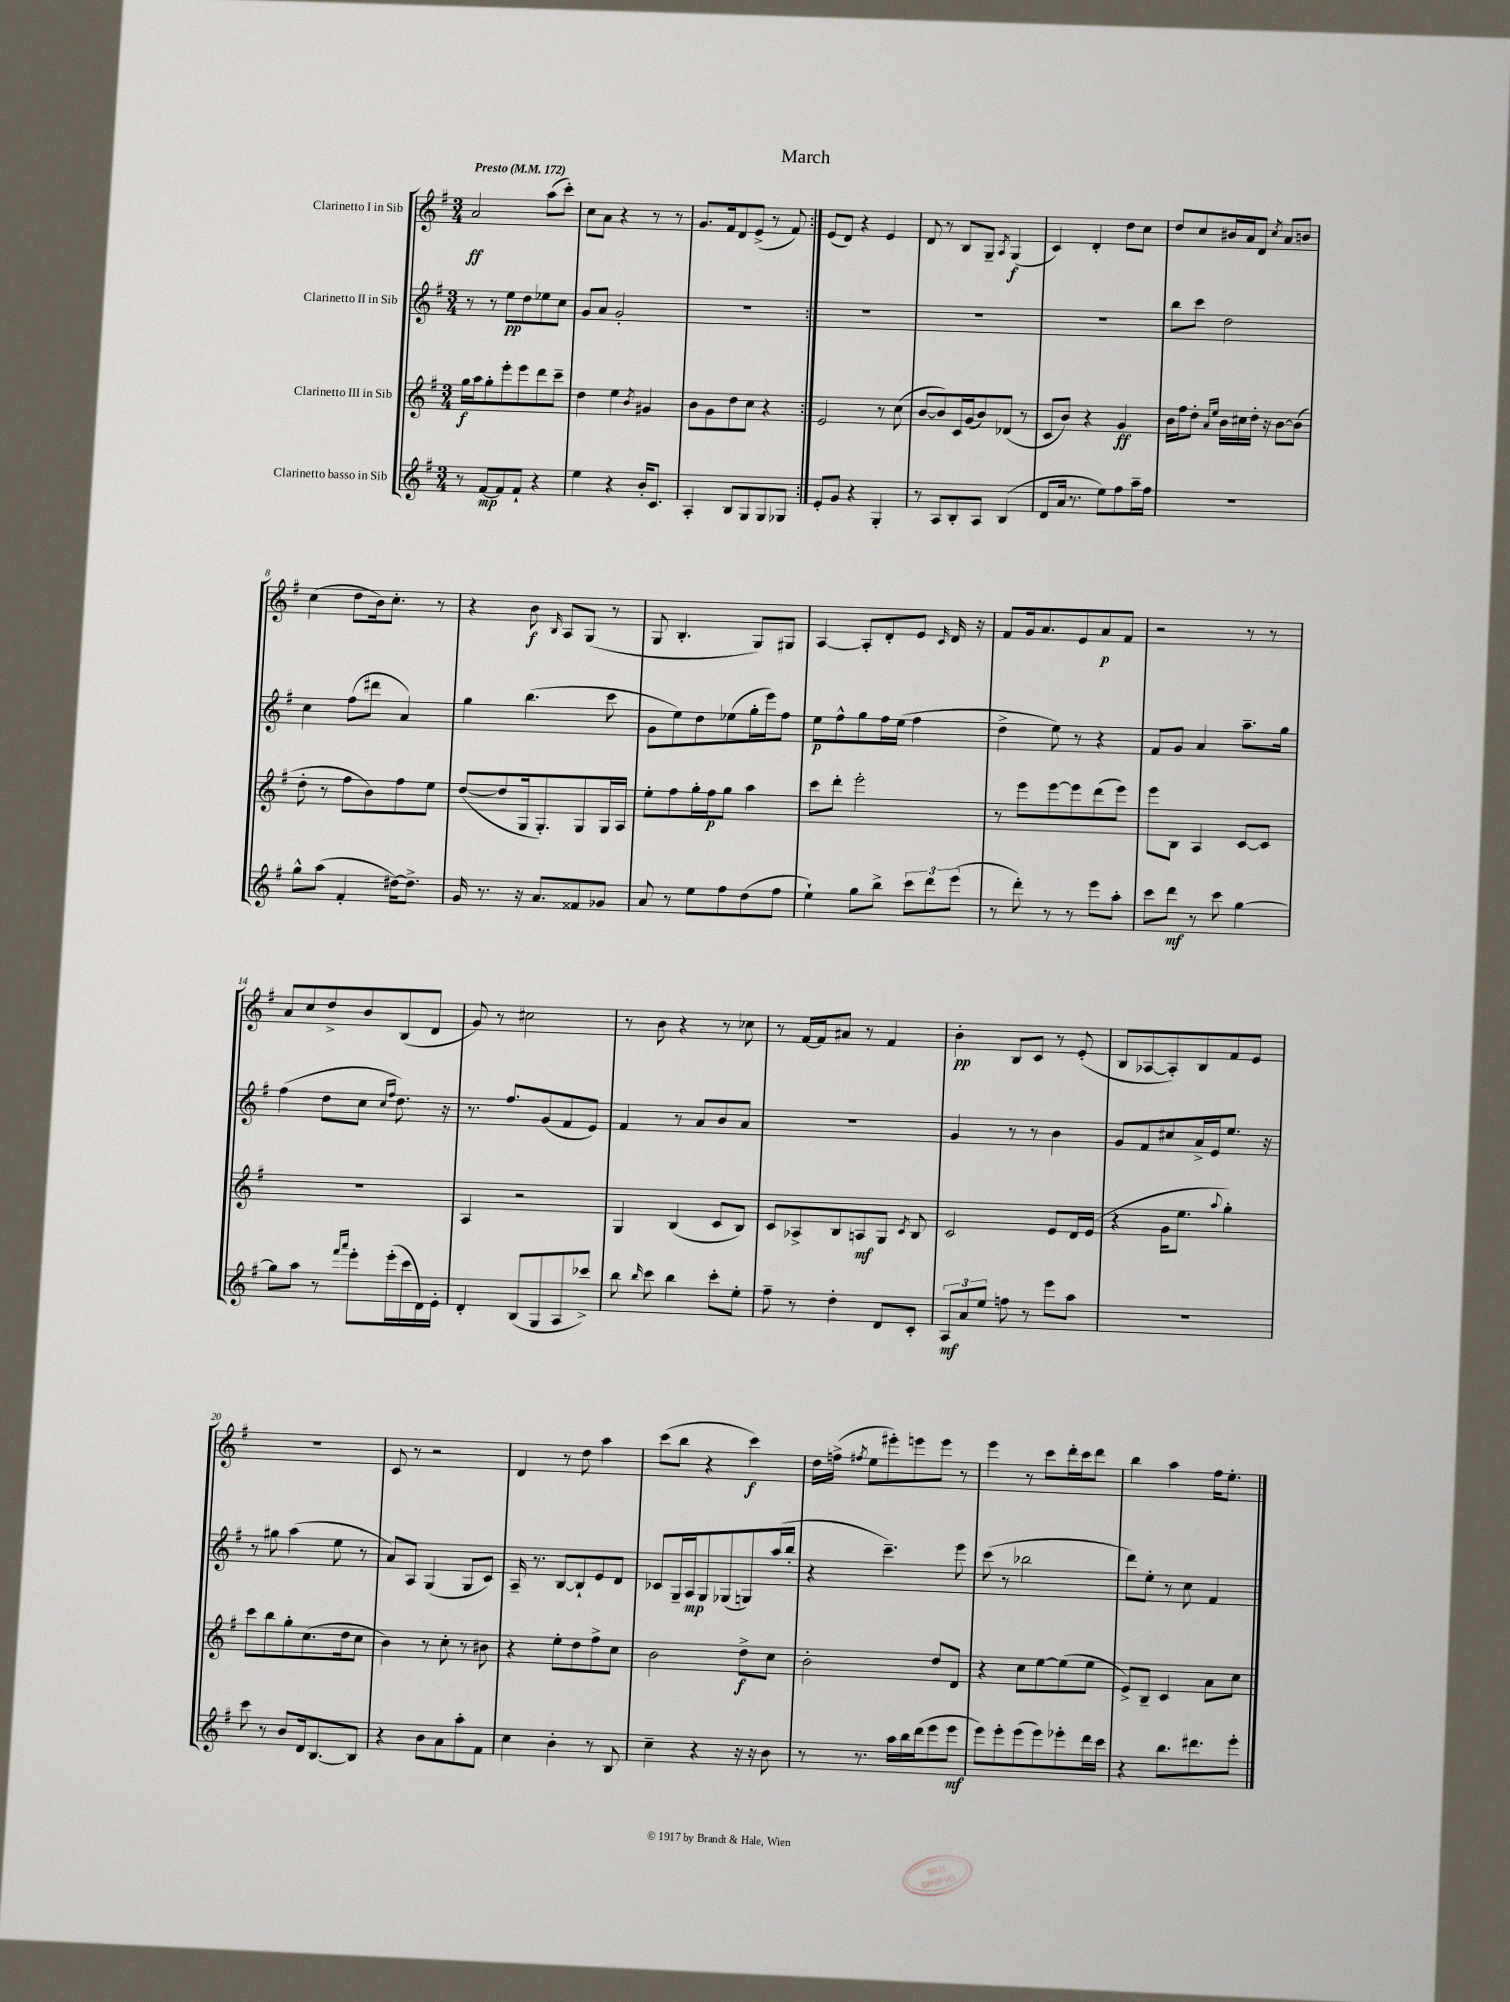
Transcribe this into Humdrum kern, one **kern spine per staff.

**kern	**dynam	**kern	**dynam	**kern	**dynam	**kern	**dynam
*part4	*part4	*part3	*part3	*part2	*part2	*part1	*part1
*staff4	*staff4	*staff3	*staff3	*staff2	*staff2	*staff1	*staff1
*I"Clarinetto basso in Sib	*	*I"Clarinetto III in Sib	*	*I"Clarinetto II in Sib	*	*I"Clarinetto I in Sib	*
*clefG2	*	*clefG2	*	*clefG2	*	*clefG2	*
*k[f#]	*	*k[f#]	*	*k[f#]	*	*k[f#]	*
*M3/4	*	*M3/4	*	*M3/4	*	*M3/4	*
*MM172	*	*MM172	*	*MM172	*	*MM172	*
=1	=1	=1	=1	=1	=1	=1	=1
!	!	!	!	!	!	!LO:TX:a:B:t=Presto	!
8r	.	16gg\LL	f	8r	.	2a/	ff
.	.	16aa\J	.	.	.	.	.
[8f#/L	mp	8gg'\	.	8r	.	.	.
8f#/]	.	8eee'\	.	8ee\L	pp	.	.
8f#`/J	.	8eee\	.	8dd\	.	.	.
4r	.	8ddd\	.	8ee-X\	.	(8aa\L	.
.	.	8ccc~\J	.	8cc\J	.	8ccc'\J)	.
=2	=2	=2	=2	=2	=2	=2	=2
4ee\	.	4dd\	.	8g/L	.	8cc\L	.
.	.	.	.	8a/J	.	8a\J	.
4r	.	4ee\	.	2g'/	.	4r	.
.	.	8qb/	.	.	.	.	.
16b'/KL	.	4g#X/	.	.	.	8r	.
8.c/J	.	.	.	.	.	.	.
.	.	.	.	.	.	8r	.
=3	=3	=3	=3	=3	=3	=3	=3
4A'/	.	8b\L	.	2.r	.	8.g/L	.
.	.	8g\	.	.	.	.	.
.	.	.	.	.	.	16f#/k	.
8B/L	.	8dd\	.	.	.	8d/	.
8G/	.	8cc\J	.	.	.	(8e^/J	.
8G/	.	4r	.	.	.	8r	.
8G-X/J	.	.	.	.	.	8f#/)	.
=4:|!	=4:|!	=4:|!	=4:|!	=4:|!	=4:|!	=4:|!	=4:|!
8e'/L	.	2e/	.	2.r	.	(8e/L	.
8g/J	.	.	.	.	.	8d/J)	.
4r	.	.	.	.	.	4r	.
4G'/	.	8r	.	.	.	4e/	.
.	.	(8cc\	.	.	.	.	.
=5	=5	=5	=5	=5	=5	=5	=5
8r	.	[8b/L	.	2.r	.	8d/	.
8A/L	.	8b/])	.	.	.	8r	.
8B'/	.	16c/L	.	.	.	8B/L	.
.	.	(16g/J	.	.	.	.	.
8A/J	.	8b/)	.	.	.	8G~/J	.
.	.	.	.	.	.	8qA/	.
(4B/	.	(8d-X/J	.	.	.	(4G/	f
.	.	8r	.	.	.	.	.
=6	=6	=6	=6	=6	=6	=6	=6
8d/L	.	8c/L	.	2.r	.	4c/)	.
16a/Jk	.	8b/J)	.	.	.	.	.
8.r	.	.	.	.	.	.	.
.	.	4r	.	.	.	4d'/	.
8ee\L)	.	.	.	.	.	.	.
8ff#\	.	4g/	ff	.	.	8dd\L	.
16aa~\L	.	.	.	.	.	8cc\J	.
16ff#\JJ	.	.	.	.	.	.	.
=7	=7	=7	=7	=7	=7	=7	=7
2.r	.	16b\LL	.	8bb\L	.	8dd/L	.
.	.	16ff#\J	.	.	.	.	.
.	.	8dd'\J	.	8ccc\J	.	8cc/	.
.	.	16qqa/LL	.	.	.	.	.
.	.	16qqee/JJ	.	.	.	.	.
.	.	16b\LL	.	2dd\	.	16b#X/L	.
.	.	16cc#X\	.	.	.	16a/J	.
.	.	16dd'\JJ	.	.	.	8d/J	.
.	.	16r	.	.	.	.	.
.	.	.	.	.	.	8qcc/	.
.	.	[8b\L	.	.	.	8a/L	.
.	.	(8b\J]	.	.	.	8bn/J	.
!!LO:LB:g=z
=8	=8	=8	=8	=8	=8	=8	=8
8gg^^\L	.	8dd'\	.	4cc\	.	(4cc\	.
(8aa\J	.	8r	.	.	.	.	.
4f#'/	.	8ff#\L	.	(8ff#\L	.	8dd\L	.
.	.	8b\)	.	8ddd#X\J	.	16b\k)	.
.	.	.	.	.	.	8.cc'\J	.
[16dd#X\KL)	.	8ff#\	.	4a/)	.	.	.
8.dd#^\J]	.	.	.	.	.	.	.
.	.	8ee\J	.	.	.	8r	.
=9	=9	=9	=9	=9	=9	=9	=9
16g/	.	([8dd/L	.	4gg\	.	4r	.
8.r	.	.	.	.	.	.	.
.	.	8dd/]	.	.	.	.	.
16r	.	16G/k	.	(4.bb\	.	8b\	f
8.a/L	.	8.G'/)	.	.	.	.	.
.	.	.	.	.	.	16qqB/	.
.	.	.	.	.	.	8A/L	.
8f##X/	.	8G/	.	.	.	(8G/J	.
8g-X/J	.	16G/L	.	8ccc\	.	8r	.
.	.	16A/JJ	.	.	.	.	.
=10	=10	=10	=10	=10	=10	=10	=10
8a/	.	8ee'\L	.	8g\L	.	8G/	.
8r	.	8ff#\	.	8ee\)	.	4.B'/	.
8ee\L	.	16gg'\L	.	8dd\	.	.	.
.	.	16ff#\J	p	.	.	.	.
8ff#\	.	8gg\J	.	(8ee-X\	.	.	.
(8dd\	.	4aa\	.	16gg'\L	.	8G/L)	.
.	.	.	.	16eee\J)	.	.	.
8ff#\J	.	.	.	8ff#\J	.	8G#X/J	.
=11	=11	=11	=11	=11	=11	=11	=11
4ee`\)	.	8ccc\L	.	8ee\L	p	[4A/	.
.	.	8ddd'\J	.	8ff#^^\	.	.	.
8gg\L	.	2eee'\	.	8gg\	.	8A'/L]	.
8bb^\J	.	.	.	16ff#\L	.	8d'/	.
.	.	.	.	(16ee\JJ	.	.	.
12ccc\L	.	.	.	4ff#\	.	8e/J	.
12ddd\	.	.	.	.	.	.	.
.	.	.	.	.	.	16qqc/	.
.	.	.	.	.	.	16d/	.
(12eee\J	.	.	.	.	.	.	.
.	.	.	.	.	.	16r	.
=12	=12	=12	=12	=12	=12	=12	=12
8r	.	8r	.	4dd^\	.	8f#/L	.
8ddd'\)	.	8eee\L	.	.	.	16g/k	.
.	.	.	.	.	.	8.a/	.
8r	.	[8eee\	.	8ee\)	.	.	.
8r	.	8eee\]	.	8r	.	8e/	.
8eee\L	.	(8ddd\	.	4r	.	8a/	p
8aa'\J	.	8eee\J)	.	.	.	8f#/J	.
=13	=13	=13	=13	=13	=13	=13	=13
8ccc\L	.	8eee\L	.	8f#/L	.	2r	.
8ddd\J	mf	8B\J	.	8g/J	.	.	.
8r	.	4A/	.	4a/	.	.	.
8ccc\	.	.	.	.	.	.	.
[4gg\	.	[8c/L	.	8.aa~\L	.	8r	.
.	.	8c/J]	.	.	.	8r	.
.	.	.	.	16gg\Jk	.	.	.
!!LO:LB:g=z
=14	=14	=14	=14	=14	=14	=14	=14
8gg\L]	.	2.r	.	(4ff#\	.	8a/L	.
8aa\J	.	.	.	.	.	8cc/	.
8r	.	.	.	8dd\L	.	8dd^/	.
16qqfff#/LL	.	.	.	.	.	.	.
16qqaaa/JJ	.	.	.	.	.	.	.
8eee'\L	.	.	.	8cc\J	.	8b/	.
.	.	.	.	16qqcc/LL	.	.	.
.	.	.	.	16qqff#/JJ	.	.	.
(16eee'\L	.	.	.	8.dd\)	.	(8B/	.
16ccc\	.	.	.	.	.	.	.
16d\)	.	.	.	.	.	8d/J	.
16e'\JJ	.	.	.	16r	.	.	.
=15	=15	=15	=15	=15	=15	=15	=15
4d'/	.	4A/	.	8.r	.	8g/)	.
.	.	.	.	.	.	8r	.
.	.	.	.	8.ff#/L	.	.	.
(8B/L	.	2r	.	.	.	2cc#X\	.
8G/	.	.	.	(8g/	.	.	.
8A/	.	.	.	8f#/	.	.	.
8ccc-X^/J)	.	.	.	8e/J)	.	.	.
=16	=16	=16	=16	=16	=16	=16	=16
8bb\	.	4G/	.	4f#/	.	8r	.
16qqbb/	.	.	.	.	.	.	.
8ccc\	.	.	.	.	.	8b\	.
4bb\	.	(4B/	.	8r	.	4r	.
.	.	.	.	8a/L	.	.	.
8ccc'\L	.	8c/L	.	8b/	.	8r	.
8ee'\J	.	8B/J)	.	8a/J	.	8cc-X\	.
=17	=17	=17	=17	=17	=17	=17	=17
8ff#~\	.	8c/L	.	2.r	.	8r	.
8r	.	8A-X^/	.	.	.	[16f#/LL	.
.	.	.	.	.	.	16f#/J]	.
4dd'\	.	8B/	.	.	.	8a#X/J	.
.	.	8An/	mf	.	.	8r	.
8d/L	.	8G/J	.	.	.	4f#/	.
.	.	8qc/	.	.	.	.	.
8c'/J	.	8B/	.	.	.	.	.
=18	=18	=18	=18	=18	=18	=18	=18
12A/L	mf	2c/	.	4g/	.	4b'\	pp
12a/	.	.	.	.	.	.	.
12ee/J	.	.	.	.	.	.	.
8ffn\	.	.	.	8r	.	8B/L	.
8r	.	.	.	8r	.	8c/J	.
8eee\L	.	8e/L	.	4b\	.	8r	.
8aa\J	.	16d/L	.	.	.	(8e'/	.
.	.	(16e/JJ	.	.	.	.	.
=19	=19	=19	=19	=19	=19	=19	=19
2.r	.	4r	.	8g/L	.	8B/L	.
.	.	.	.	8f#/	.	[8A-X/	.
.	.	16g\KL	.	8cc#X/	.	8A-'/])	.
.	.	8.ee\J	.	.	.	.	.
.	.	.	.	16a^/L	.	8B/	.
.	.	.	.	16e/J	.	.	.
.	.	8qqaa/	.	.	.	.	.
.	.	4gg'\)	.	8.ee/J	.	8f#/	.
.	.	.	.	.	.	8e/J	.
.	.	.	.	16r	.	.	.
!!LO:LB:g=z
=20	=20	=20	=20	=20	=20	=20	=20
8ccc\	.	8ccc\L	.	8r	.	2.r	.
8r	.	8bb\	.	8gg#X\	.	.	.
8b/L	.	8gg'\	.	(4aa\	.	.	.
16d/k	.	(8.cc\	.	.	.	.	.
[8.B/	.	.	.	.	.	.	.
.	.	.	.	8ee\	.	.	.
.	.	16dd\k	.	.	.	.	.
8B/J]	.	8cc\J	.	8r	.	.	.
=21	=21	=21	=21	=21	=21	=21	=21
4r	.	4b\)	.	8a/L)	.	8c/	.
.	.	.	.	8A/J	.	8r	.
8b\L	.	8r	.	(4G/	.	2r	.
8a\	.	8cc'\	.	.	.	.	.
8aa'\	.	8r	.	8G/L	.	.	.
8f#\J	.	8b#X\	.	8c/J)	.	.	.
=22	=22	=22	=22	=22	=22	=22	=22
4cc\	.	4r	.	16A~/	.	4d/	.
.	.	.	.	8.r	.	.	.
4b'\	.	8ee'\L	.	[8B/L	.	8r	.
.	.	8dd\	.	8B`/]	.	8dd\	.
8r	.	8ff#^\	.	8e/	.	4aa\	.
8B/	.	8cc\J	.	8d/J	.	.	.
=23	=23	=23	=23	=23	=23	=23	=23
4cc~\	.	2b\	.	8c-X/L	.	(8ccc\L	.
.	.	.	.	16G~/L	.	8bb\J	.
.	.	.	.	16A/J	mp	.	.
4r	.	.	.	8G/	.	4r	.
.	.	.	.	(8G-X/	.	.	.
16r	.	8dd^\L	f	8Gn/)	.	4ccc\)	f
16r	.	.	.	.	.	.	.
8b\	.	8cc\J	.	(16aa/L	.	.	.
.	.	.	.	16bb'/JJ	.	.	.
=24	=24	=24	=24	=24	=24	=24	=24
8r	.	2b'\	.	4r	.	16dd\LL	.
.	.	.	.	.	.	(16ffn^\JJ	.
.	.	.	.	.	.	8qff#X/	.
8.r	.	.	.	.	.	8ee\L	.
.	.	.	.	4.ccc~\)	.	8eee#X'\)	.
16aa\LL	.	.	.	.	.	.	.
16bb\	.	.	.	.	.	8eeen\	.
(16ddd\J	.	.	.	.	.	.	.
8eee\	.	8dd/L	.	.	.	8eee\J	.
8eee\J	mf	8d/J	.	8eee\	.	8r	.
=25	=25	=25	=25	=25	=25	=25	=25
8eee\L)	.	4r	.	(8ccc\	.	4eee\	.
8eee'\	.	.	.	8r	.	.	.
(8eee\	.	8cc\L	.	2bb-X\	.	8r	.
8eee\)	.	[8ee\	.	.	.	8ccc\L	.
8eee-X'\	.	(8ee\]	.	.	.	16ddd'\L	.
.	.	.	.	.	.	16ccc\J	.
16ddd\L	.	8ee\J	.	.	.	8ddd\J	.
16ccc\JJ	.	.	.	.	.	.	.
=26	=26	=26	=26	=26	=26	=26	=26
4r	.	8e^/L)	.	8ddd\L)	.	4bb\	.
.	.	8B~/J	.	8ee'\J	.	.	.
8.bb\L	.	4c/	.	8r	.	4aa\	.
.	.	.	.	8cc\	.	.	.
8.ddd#X\	.	.	.	.	.	.	.
.	.	8a\L	.	4f#/	.	16ff#\KL	.
.	.	.	.	.	.	8.ee'\J	.
8eee'\J	.	8cc\J	.	.	.	.	.
==	==	==	==	==	==	==	==
*-	*-	*-	*-	*-	*-	*-	*-
